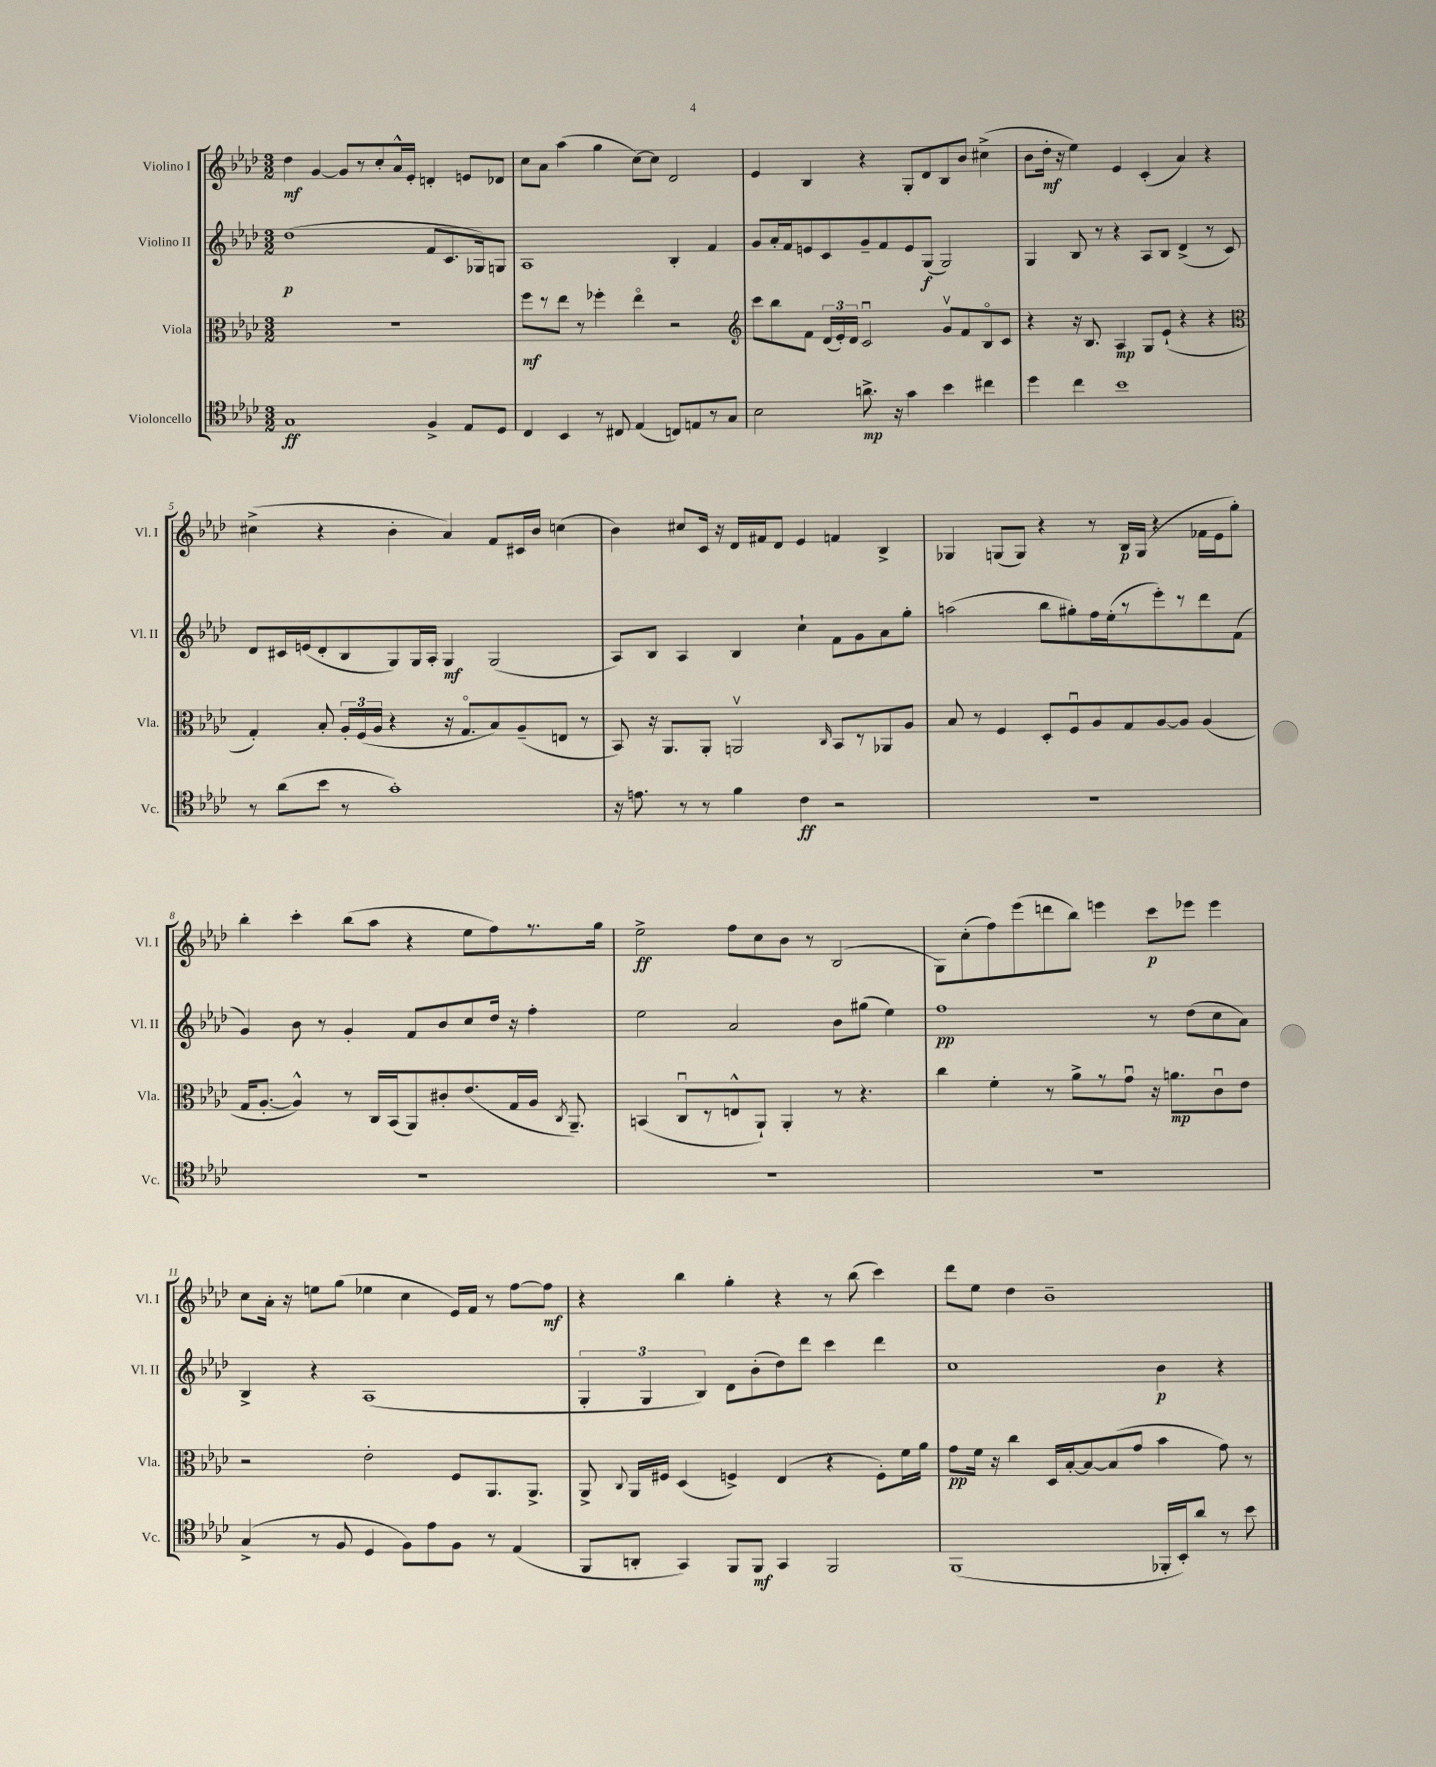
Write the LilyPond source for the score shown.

<<
\new StaffGroup <<
\new Staff = "s0" \with { instrumentName = "Violino I" shortInstrumentName = "Vl. I" } {
    \clef treble \key aes \major \numericTimeSignature \time 3/2
    \autoBeamOff des''4\mf g'4~ g'8[ r8 c''8-. aes'16-^ ees'16]-. d'4-. e'8[ des'8] |
    c''8[ aes'8] aes''4( g''4 c''8[~) c''8] des'2 |
    ees'4 bes4 r4 g8[-. des'8 bes8 bes'8] cis''4->( |
    bes'8[ des''16]-.\mf r16 ees''4) ees'4 c'4-.( aes'4) r4 |
    cis''4->( r4 bes'4-. aes'4) f'8[ cis'16 bes'16] c''4( |
    bes'4) cis''8[ c'16] r16 des'16[ fis'16 des'8] ees'4 f'4 bes4-> |
    ges4 g8[( g8]) r4 r8 bes16[\p g16]( r4 fes'16[ ees'16 g''8]-.) |
    bes''4-. c'''4-. bes''8[( aes''8] r4 ees''8[ f''8) r8. g''16] |
    ees''2->\ff f''8[ c''8 bes'8] r8 bes2( |
    g8[) c''8-.( f''8) ees'''8( d'''8 bes''8]) e'''4 c'''8[\p ees'''8] ees'''4 |
    c''8[ aes'16]-. r16 e''8[ g''8]( ees''4 c''4 ees'16[) f'16] r8 f''8[~ f''8]\mf |
    r4 bes''4 g''4-. r4 r8 bes''8( c'''4) |
    des'''8[ ees''8] des''4 bes'1-- \bar "|." |
}
\new Staff = "s1" \with { instrumentName = "Violino II" shortInstrumentName = "Vl. II" } {
    \clef treble \key aes \major \numericTimeSignature \time 3/2
    \autoBeamOff des''1\p( f'8[ c'8. ges16) g8] |
    aes1 bes4-. f'4 |
    g'8[ aes'16-. f'16 e'8 c'8 g'8-- f'8 e'8 g8]\f( g2) |
    g4 bes8 r8 r4 aes8[ bes8] des'4->( r8 c'8) |
    des'8[ cis'16 e'16( des'8-. bes8 g8) g16 aes16]-. g4\mf g2( |
    aes8[) bes8] aes4 bes4 c''4-! f'8[ g'8 aes'8 g''8]-. |
    a''2( bes''8[ gis''8-.) f''16 ees''16-.( r8 ees'''8-.) r8 des'''8 f'8]( |
    g'4) bes'8 r8 g'4-. f'8[ bes'8 c''8 des''16] r16 f''4-. |
    ees''2 aes'2 bes'8[ gis''8]( ees''4) |
    f''1\pp r8 des''8[( c''8 aes'8]) |
    bes4-> r4 aes1( |
    \tuplet 3/2 { g4-. g4 bes4) } des'8[ bes'8-.( des''8) des'''8] c'''4 des'''4 |
    c''1 bes'4\p r4 \bar "|." |
}
\new Staff = "s2" \with { instrumentName = "Viola" shortInstrumentName = "Vla." } {
    \clef alto \key aes \major \numericTimeSignature \time 3/2
    \autoBeamOff R1. |
    f''8[\mf r8 ees''8] r8 fes''4-. ees''4\flageolet r2 |
    \clef treble c'''8[ bes''8 f'8] \tuplet 3/2 { des'16[( ees'16-.) des'16] } c'2\downbow g'8[\upbow f'8 bes8\flageolet c'8] |
    r4 r16 bes8. aes4\mp g8[ ees'8]-!( r4 r4 |
    \clef alto g4-.) bes8-. \tuplet 3/2 { aes16[-. f16( aes16] } r4 r16 g8.[\flageolet bes8) aes8--( e8] r8 |
    bes,8) r16 aes,8.[ aes,8]-. a,2\upbow \grace { c16 } bes,8[ r8 aes,8 aes8] |
    bes8 r8 f4 des8[-. f8\downbow aes8 g8 aes8~ aes8] aes4( |
    g16[ aes8.]~-. aes4-^) r8 c16[ bes,16( aes,8) cis'8-. ees'8.( g16 aes16] \acciaccatura { c8 } aes,8.--) |
    b,4( c8[\downbow r8 e8-^ aes,8]-!) aes,4-. r8 r4. |
    c''4 f'4-. r8 aes'8[-> r8 g'8]\downbow r16 a'8.[\mp c'8\downbow ees'8] |
    r2 ees'2-. f8[ aes,8. aes,8.]-> |
    aes,8-> \appoggiatura { c8 } aes,16[ fis16] des4( f4->) ees4( r4 f8[-.) f'16 aes'16] |
    g'8[\pp f'16] r16 c''4 des16[ bes16~-. bes8~ bes8( g'8] bes'4 g'8) r8 \bar "|." |
}
\new Staff = "s3" \with { instrumentName = "Violoncello" shortInstrumentName = "Vc." } {
    \clef tenor \key aes \major \numericTimeSignature \time 3/2
    \autoBeamOff g1\ff f4-> ees8[ des8] |
    c4 bes,4 r8 cis8 ees4( c8[) e8 r8 g8] |
    bes2 a'8.->\mp r16 g'4 bes'4 cis''4 |
    des''4 c''4 bes'1 |
    r8 aes'8[( bes'8] r8 g'1-.) |
    r16 e'8. r8 r8 f'4 c'4\ff r2 |
    R1. |
    R1. |
    R1. |
    R1. |
    g4->( r8 f8 des4 f8[) ees'8 f8] r8 ees4( |
    f,8[ a,8]-. g,4) f,8[ f,8]\mf g,4 f,2 |
    f,1( fes,16[-. bes,16-.) aes'8] r8 bes'8 \bar "|." |
}
>>
>>
